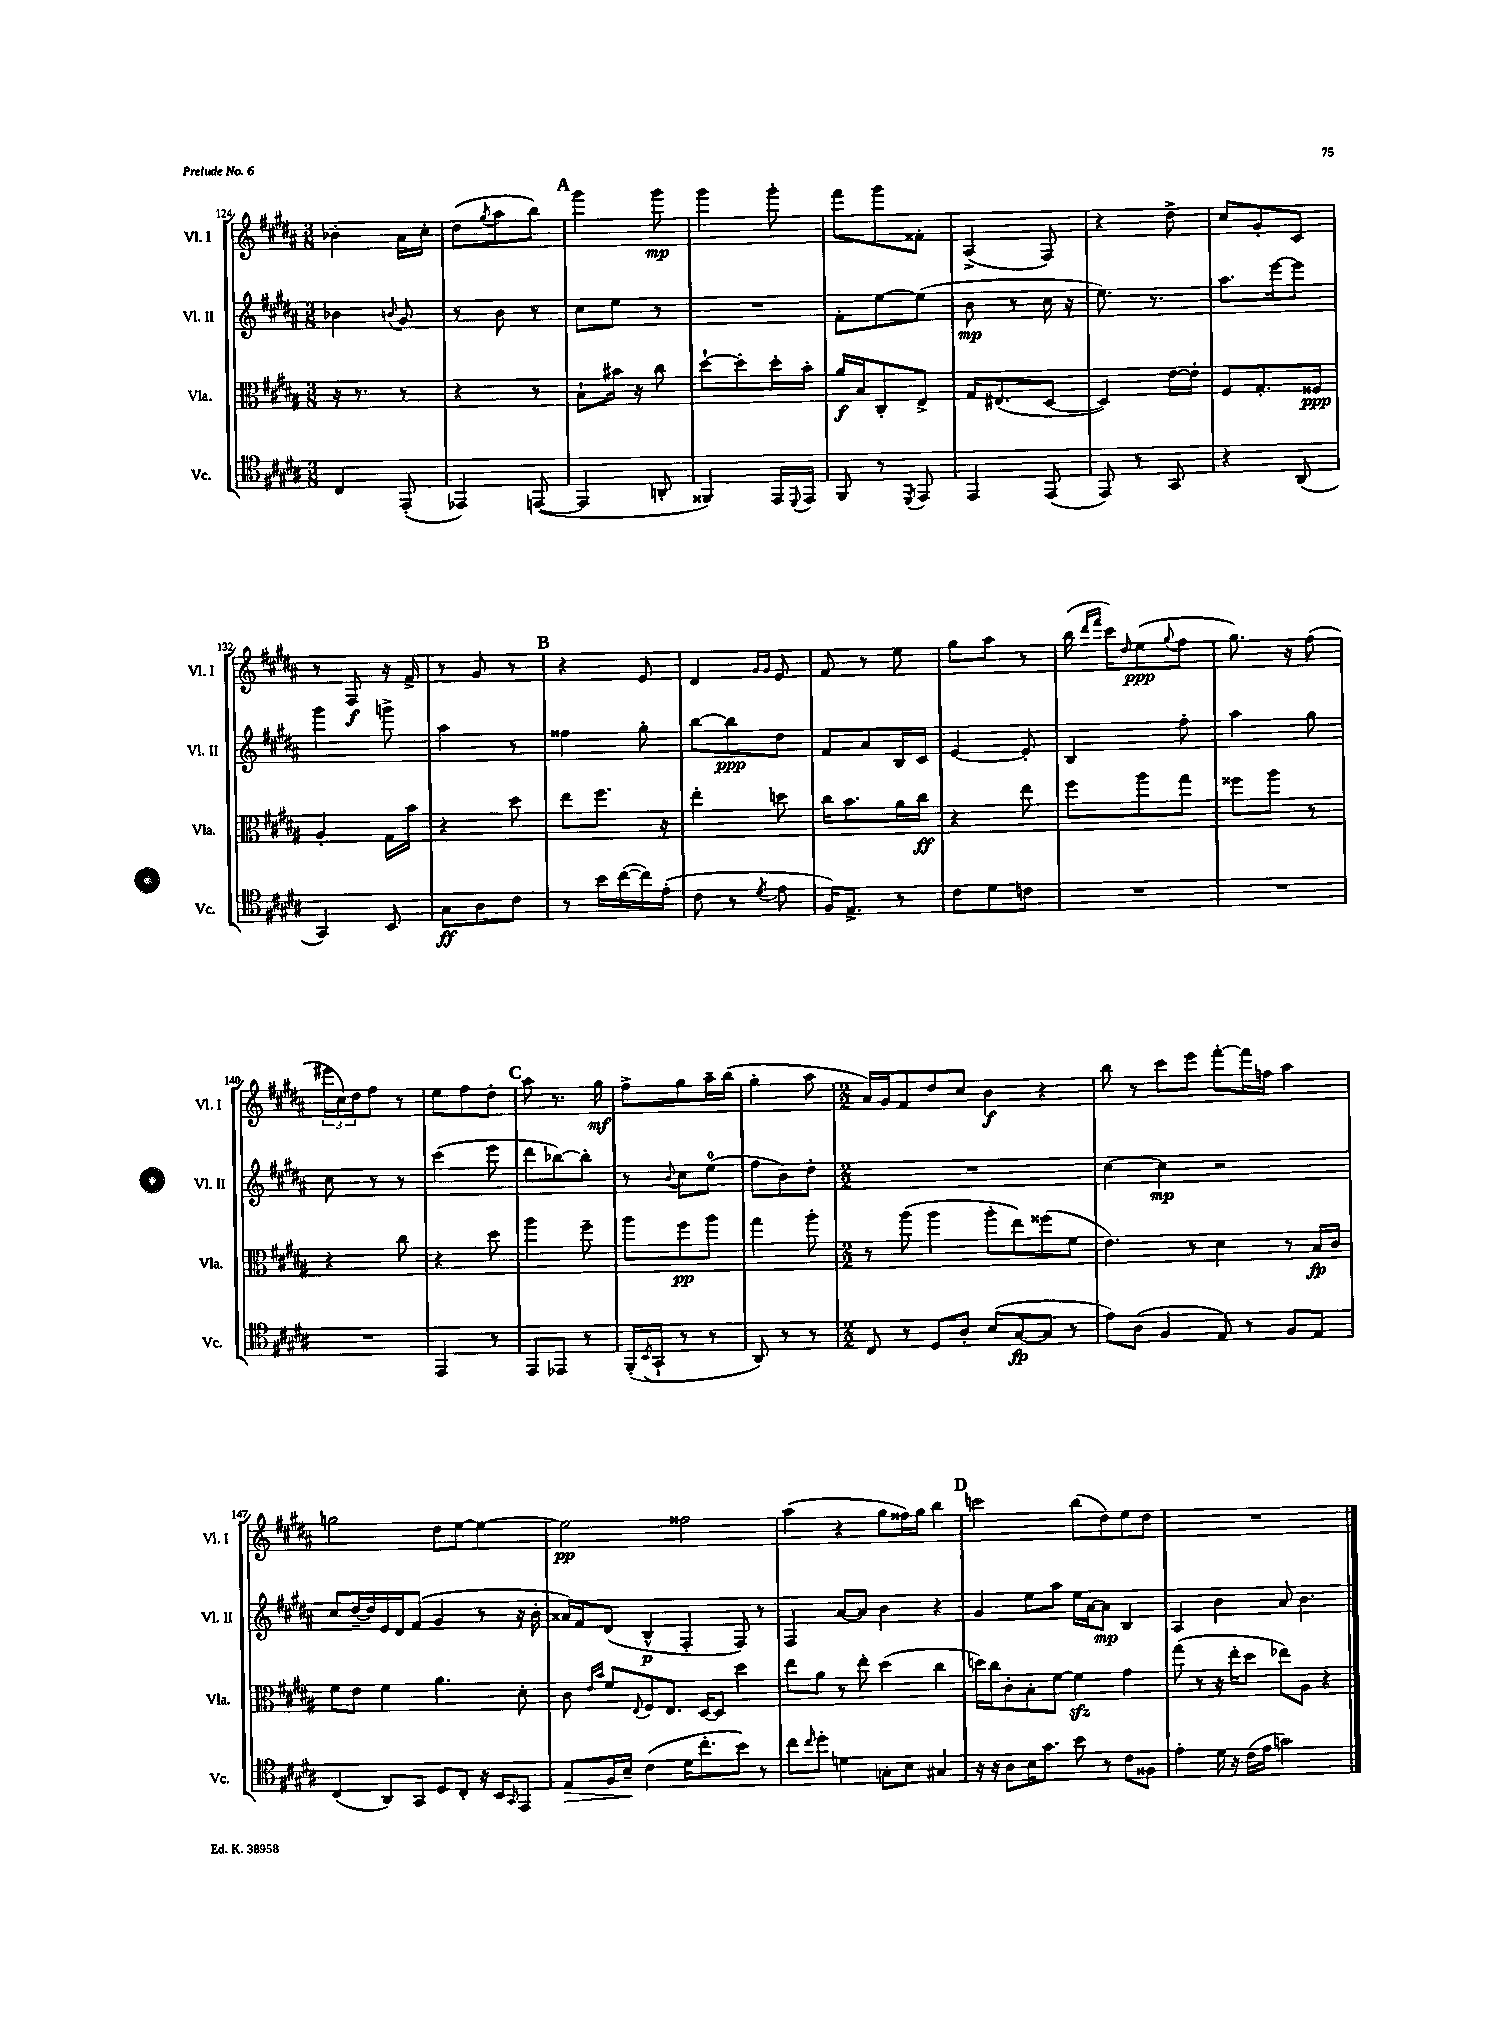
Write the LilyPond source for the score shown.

<<
\new StaffGroup <<
\new Staff = "s0" \with { instrumentName = "Vl. I" shortInstrumentName = "Vl. I" } {
    \clef treble \key b \major \numericTimeSignature \time 3/8
    bes'4-. ais'16 cis''16-. |
    dis''8( \acciaccatura { gis''8 } ais''8 b''8) |
    \mark \markup { \bold "A" } gis'''4 gis'''8\mp |
    gis'''4 gis'''8-. |
    fis'''8 gis'''8 fisis'8-. |
    ais4->( fis8) |
    r4 dis''8-> |
    cis''8 gis'8-. cis'8 |
    r8 fis8\f r16 fis'16-> |
    r8 gis'8 r8 |
    \mark \markup { \bold "B" } r4 e'8 |
    dis'4 \grace { gis'16 gis'16 } e'8 |
    fis'8 r8 e''8 |
    gis''8 ais''8 r8 |
    b''16( \grace { dis'''16 fis'''16 } cis'''16) \grace { dis''16 } e''8\ppp( \appoggiatura { gis''8 } fis''8 |
    gis''8.) r16 fis''8( |
    \tuplet 3/2 { eis'''16 cis''16) dis''16 } fis''8 r8 |
    e''8 fis''8 dis''8-. |
    \mark \markup { \bold "C" } ais''8 r8. gis''16\mf |
    fis''8-> gis''8 ais''16-- b''16( |
    gis''4-. ais''8 |
    \numericTimeSignature \time 2/2 ais'16) gis'16 fis'8 dis''8 cis''8 b'4\f r4 |
    b''8 r8 cis'''8 e'''8 fis'''8~-. fis'''16 f''16 ais''4 |
    g''2 dis''8 e''8~ e''4~ |
    e''2\pp fisis''2 |
    ais''4( r4 gis''8 fisis''16) gis''16 b''4 |
    \mark \markup { \bold "D" } c'''2 b''8( dis''8) e''8 dis''8 |
    R1 \bar "|." |
}
\new Staff = "s1" \with { instrumentName = "Vl. II" shortInstrumentName = "Vl. II" } {
    \clef treble \key b \major \numericTimeSignature \time 3/8
    bes'4 \appoggiatura { b'8 } gis'8 |
    r8 b'8 r8 |
    \mark \markup { \bold "A" } cis''8 e''8 r8 |
    R4. |
    fis'8-. e''8~ e''8( |
    b'8\mp r8 cis''16 r16 |
    e''8.) r8. |
    ais''8. e'''16~ e'''8 |
    gis'''4 g'''8-> |
    ais''4 r8 |
    \mark \markup { \bold "B" } fisis''4 gis''8-. |
    b''8~ b''8\ppp dis''8 |
    fis'8 ais'8 b16 cis'16 |
    e'4~ e'8-. |
    b4 fis''8-. |
    ais''4 gis''8 |
    cis''8 r8 r8 |
    cis'''4( e'''8 |
    \mark \markup { \bold "C" } dis'''8 bes''8~) bes''8-. |
    r8 \appoggiatura { b'8 } cis''8 e''8-0( |
    fis''8 b'8) dis''8-. |
    \numericTimeSignature \time 2/2 R1 |
    cis''4~ cis''4\mp r2 |
    cis''8 dis''16~-- dis''16 e'16 dis'16 fis'8( gis'4 r8 r16 b'16-. |
    aisis'16) fis'16 dis'8( b4-^\p fis4-. fis8) r8 |
    fis4 ais'8~ ais'8 b'4 r4 |
    \mark \markup { \bold "D" } gis'4 e''8 ais''8 e''16 ais'16~ ais'8\mp b4 |
    ais4 b'4 ais'8 b'4. \bar "|." |
}
\new Staff = "s2" \with { instrumentName = "Vla." shortInstrumentName = "Vla." } {
    \clef alto \key b \major \numericTimeSignature \time 3/8
    r16 r8. r8 |
    r4 r8 |
    \mark \markup { \bold "A" } b8-! bis'16 r16 cis''8 |
    dis''8~-! dis''8-. dis''16-. b'16-. |
    ais'16\f b16 cis8-. e8-> |
    gis16 eis8.( dis8~ |
    dis4) e'16~ e'16-. |
    fis8 gis8.-. fisis16\ppp |
    ais4-. gis16 b'16 |
    r4 dis''8 |
    \mark \markup { \bold "B" } e''8 fis''8. r16 |
    e''4-. d''8 |
    cis''16 b'8. ais'16 cis''16\ff |
    r4 e''8 |
    fis''8 ais''8 gis''8 |
    fisis''8 ais''8 r8 |
    r4 cis''8 |
    r4 dis''8 |
    \mark \markup { \bold "C" } ais''4 fis''8-- |
    ais''8 fis''8\pp ais''8 |
    gis''4 ais''8-. |
    \numericTimeSignature \time 2/2 r8 ais''8( ais''4 ais''8-. e''8) fisis''8( fis'8 |
    e'4.) r8 dis'4 r8 b16\fp cis'16 |
    fis'8 e'8 fis'4 ais'4. dis'8-. |
    cis'8 \grace { e'16 b'16 } fis'8 \appoggiatura { e8 } fis8 e8. dis16~ dis8 dis''4 |
    e''8 ais'8 r8 e''8-. dis''4( cis''4 |
    \mark \markup { \bold "D" } d''16) cis''16 cis'8-. b8-. fis'8~ fis'4\sfz gis'4 |
    gis''8( r8 r16 e''16-. dis''8 ees''8) ais8 r4 \bar "|." |
}
\new Staff = "s3" \with { instrumentName = "Vc." shortInstrumentName = "Vc." } {
    \clef tenor \key b \major \numericTimeSignature \time 3/8
    cis4 e,8-.( |
    ees,4) e,8~( |
    \mark \markup { \bold "A" } e,4 a,8-. |
    fisis,4) e,16 \appoggiatura { dis,8 } e,16 |
    fis,8 r8 \acciaccatura { dis,8 } e,8 |
    e,4 e,8( |
    e,8) r8 gis,8 |
    r4 ais,8( |
    gis,4) b,8 |
    gis8\ff ais8 cis'8 |
    \mark \markup { \bold "B" } r8 b'16 cis''16~( cis''16) e'16-.( |
    cis'8 r8 \acciaccatura { dis'8 } e'8 |
    fis16) e8.-> r8 |
    cis'8 dis'8 c'8 |
    R4. |
    R4. |
    R4. |
    e,4 r8 |
    \mark \markup { \bold "C" } e,8 ees,8 r8 |
    fis,16-.( \acciaccatura { b,8 } gis,16-! r8 r8 |
    ais,8) r8 r8 |
    \numericTimeSignature \time 2/2 cis8 r8 dis8 ais8-. b8( gis8~\fp gis8 r8 |
    e'8) ais8( fis4 e8) r8 fis8 e8 |
    cis4( ais,8) gis,8 dis8 cis8-. r16 b,16 \grace { gis,16 } e,8 |
    e8\> fis16 b16--\! cis'4( dis'16 cis''8.-. b'8) r8 |
    cis''8 \grace { cis''16 } dis''8-. d'4 g8-. b8 gis4 |
    \mark \markup { \bold "D" } r16 r16 ais8 b16 gis'8. b'8 r8 cis'8 fisis8 |
    e'4-. dis'16 r16 cis'16( e'16 g'2) \bar "|." |
}
>>
>>
\layout { \context { \Score currentBarNumber = #124 } }
